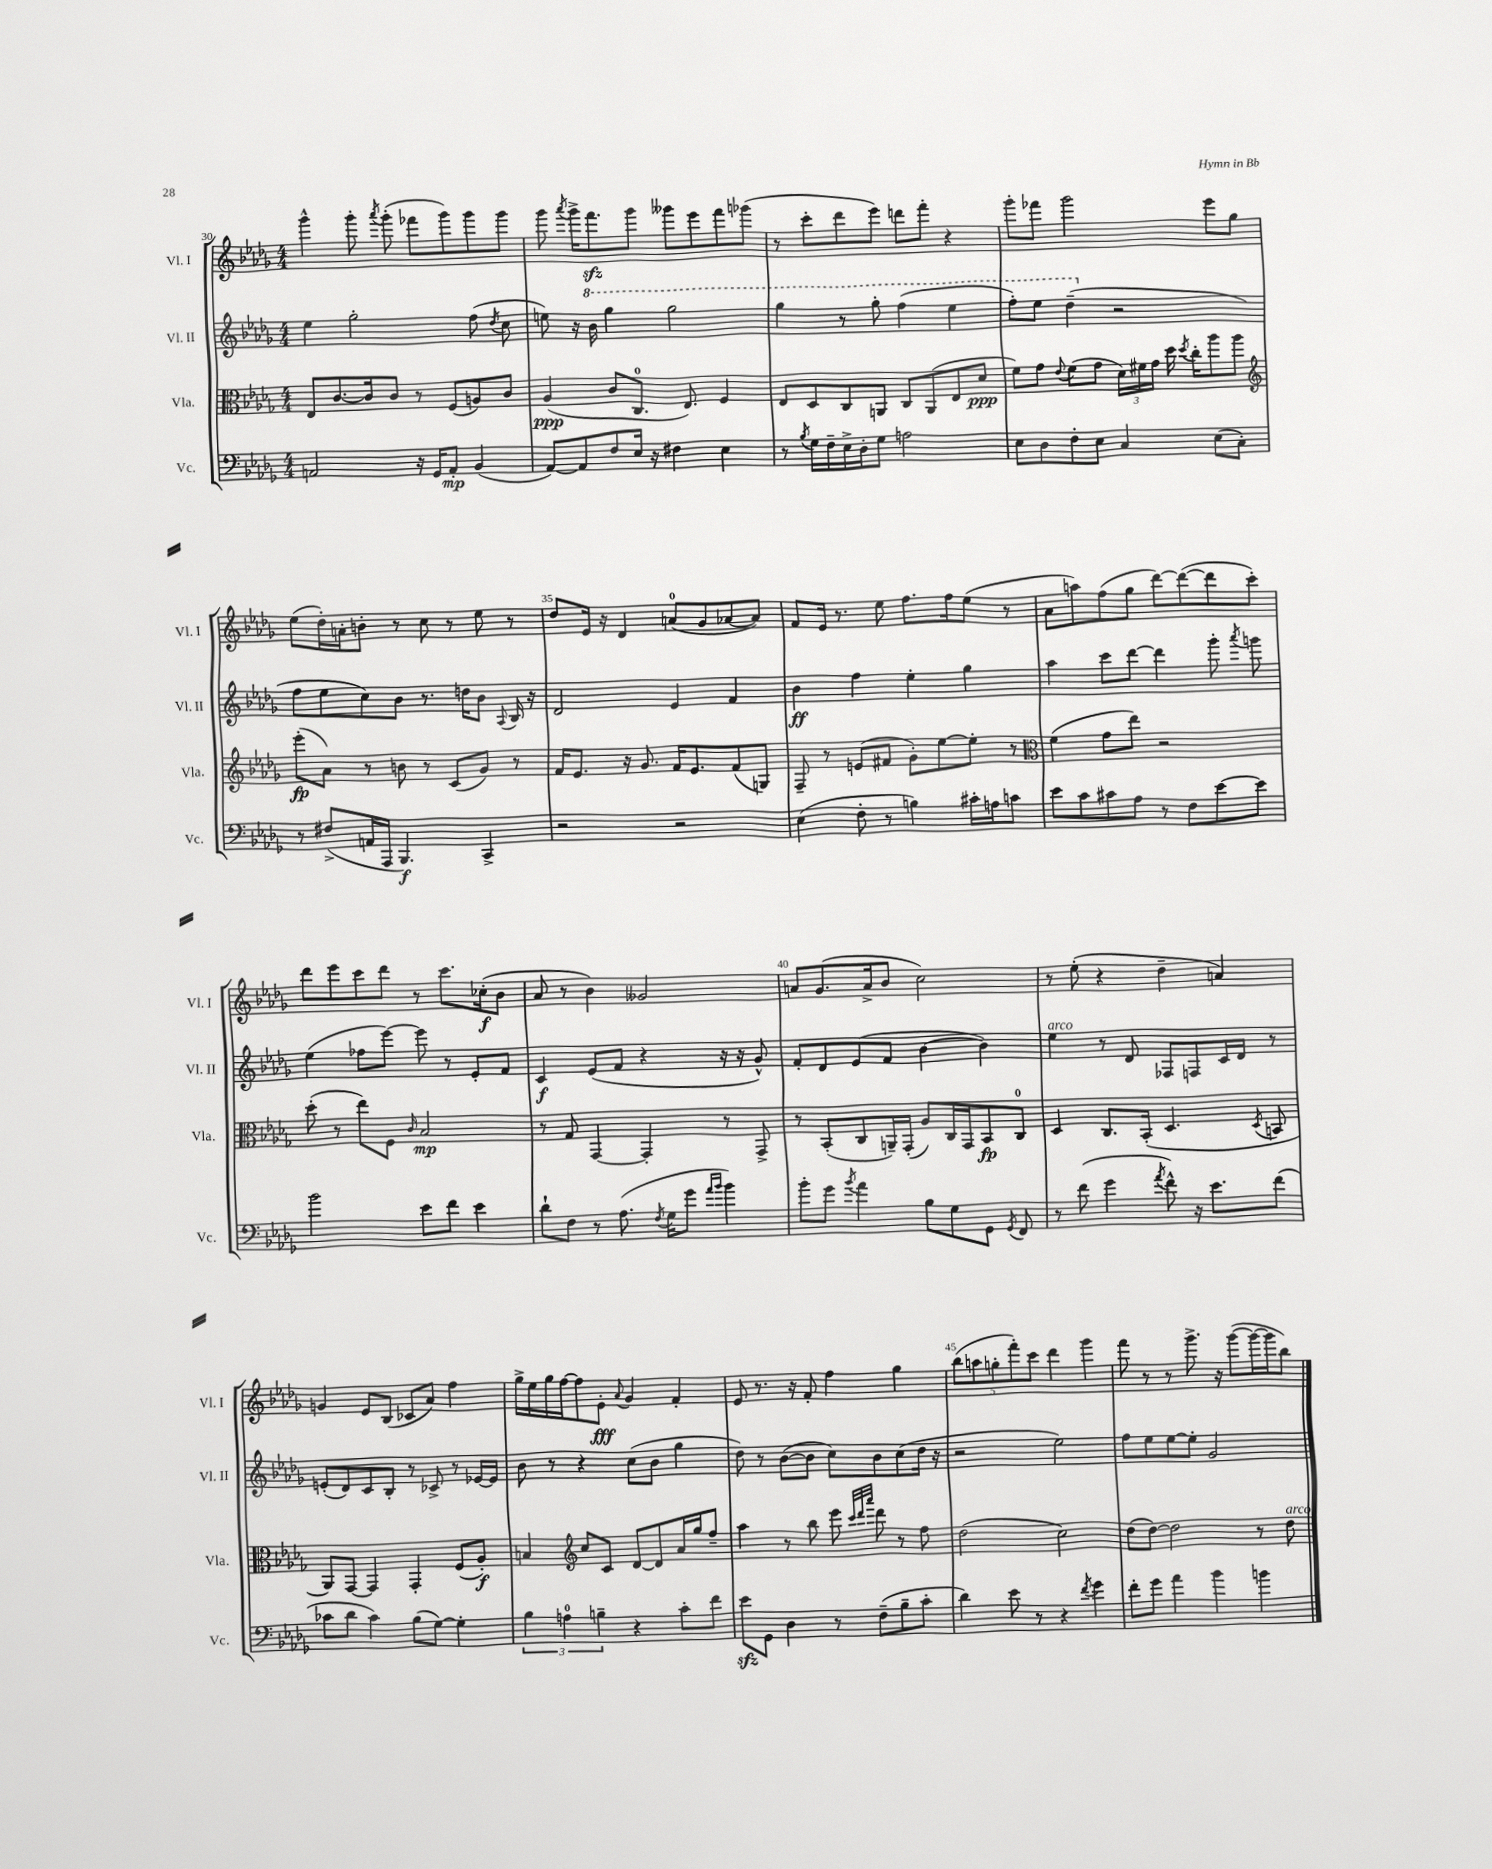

**kern	**kern	**kern	**kern
*staff4	*staff3	*staff2	*staff1
*clefF4	*clefC3	*clefG2	*clefG2
*k[b-e-a-d-g-]	*k[b-e-a-d-g-]	*k[b-e-a-d-g-]	*k[b-e-a-d-g-]
*M4/4	*M4/4	*M4/4	*M4/4
2AA	8E-	4ee-	4ggg-^^
.	[8.c	.	.
.	.	2gg-'	8ggg-'
.	16c]	.	.
.	.	.	8qaaa-
.	8c	.	(8ggg-'
16r	8r	.	8fff-
16GG-	.	.	.
8AA'	(8F	.	8ggg-)
(4BB-	8A)	(8ff	8ggg-
.	.	8qdd-	.
.	8c	8cc	8ggg-
=	=	=	=
[8AA-)	(4A-	8ee)	8ggg-
.	.	.	8qaaa-
8AA-]	.	16r	16ggg-^
.	.	16bb-	8.fff
8F	8c	4ggg-	.
16E-	8.C	.	8ggg-
16r	.	.	.
4F#	.	2ggg-	8ggg--
.	8.E-)	.	.
.	.	.	8eee-
4E-	4F	.	8fff
.	.	.	(8ggg-
=	=	=	=
8r	8E-	4ggg-	8r
8qB-	.	.	.
16G-	8D-	.	8ccc'
16F~	.	.	.
16E-^	8C	8r	8ddd-
16D-'	.	.	.
8G-	8AA	8ggg-'	8eee-)
2A	8C	(4fff	8ddd
.	(8AA	.	8fff'
.	8E-	4eee-	4r
.	8d-	.	.
=	=	=	=
8E-	8f)	8fff')	8ggg-'
8D-	8g-	8eee-	8fff-
.	8qqe-	.	.
8F'	(8f	(4ddd-~	2ggg-
8E-	8g-	.	.
4C	24d-)	2r	.
.	24f#	.	.
.	24g-	.	.
.	16dd-	.	.
.	8qdd-	.	.
.	16cc'	.	.
(8E-	8aa-	.	8eee-
8C')	8aa-	.	8gg-
=	=	=	=
*	*clefG2	*	*
8r	(8eee-'	8ff	(8ee-
(8F#^	8a-)	8ee-	16dd-')
.	.	.	16a'
16AA	8r	8cc)	8b'
16AAA-	.	.	.
4.BBB-)	8b	8b-	8r
.	8r	8.r	8cc
.	(8c	.	8r
.	.	16dd	.
4CC^	8g-)	8b-	8ee-
.	.	8qqA-	.
.	8r	16B-	8r
.	.	16r	.
=	=	=	=
2r	16f	2d-	8dd-
.	8.e-	.	.
.	.	.	16e-
.	.	.	16r
.	16r	.	4d-
.	8.g-	.	.
2r	16f	4e-	(8a
.	8.e-	.	.
.	.	.	8g-
.	(8f	4f	[8a-
.	8G)	.	8a-])
=	=	=	=
(4E-	8F~	4b-	8f
.	8r	.	16e-
.	.	.	8.r
8F'	(8e	4ff	.
8r	8f#	.	8ee-
4B)	8g-')	4ee-'	8.ff
.	[8ee-	.	.
.	.	.	16ff
16c#'	8ee-']	4gg-	(8ee-
16A	.	.	.
8c	8r	.	8r
=	=	=	=
*	*clefC3	*	*
8e-	(4f	4aa-	8a-
8c	.	.	8aa)
8c#	8g-	8ccc	(8ff
8A-	8ee-)	[8ddd-	8gg-
8r	2r	4ddd-]	[8ddd-)
8F	.	.	(8ddd-_
[8e-	.	8ggg-'	8ddd-]
.	.	8qaaa-	.
8e-]	.	8ggg	8ccc')
=	=	=	=
2b-	(8dd-'	(4ee-	8ddd-
.	8r	.	8eee-
.	8ee-)	8ff-	8ccc
.	8F	[8eee-)	8ddd-
.	16qqc	.	.
8e-	2B-	8eee-]	8r
8f	.	8r	8.ccc
4e-	.	8e-'	.
.	.	.	(16cc-'
.	.	8f	8b-
=	=	=	=
8d-`	8r	4c	8a-
8F	8G-	.	8r
8r	[4GG-	(8e-	4b-)
(8.A-	.	8f	.
.	4GG-']	4r	2g--
8qF	.	.	.
16G-	.	.	.
8g-	.	.	.
16qqa-	.	.	.
16qqb-	.	.	.
4b-)	8r	16r	.
.	.	16r	.
.	8GG-^	8g-^^)	.
=	=	=	=
8b-'	8r	8f'	8a
8g-	(8BB-'	8d-	(8.g-
8qb-	.	.	.
4a-	8C	(8e-	.
.	.	.	16a^
.	16AA~)	8f	8b-
.	(16GG-'	.	.
8B-	8A-)	[4b-	2cc)
8G-	16C	.	.
.	16GG-	.	.
8GG-	8BB-	4b-])	.
8qGG-	.	.	.
8FF	8C	.	.
=	=	=	=
8r	4D-	4ee-	8r
(8f	.	.	(8ee-'
4g-	8.C	8r	4r
.	.	8d-	.
.	(16BB-'	.	.
8qa-	.	.	.
8f^^)	4.D-	8F-	4dd-~
16r	.	8F	.
8.e-	.	.	.
.	.	16c	4a)
.	.	16d-	.
.	8qD-	.	.
(8f	8BB	8r	.
=	=	=	=
8c-	8AA-)	(8e'	4g
8d-	[8GG-	8d-)	.
4c-)	4GG-]	8c	8e-
.	.	8B-'	(8B-
(8B-	4GG-'	8r	8c-
[8G-)	.	8c-^	8a-)
4G-']	(8F	8r	4ff
.	8A-')	[16e-	.
.	.	16e-]	.
=	=	=	=
6B-	4B	8b-	16gg-^
.	.	.	16ee-
.	.	8r	16gg-
6A	.	.	.
.	.	.	[16ff
*	*clefG2	*	*
.	8cc	4r	8ff]
6B~	.	.	.
.	8c	.	8e-'
.	.	.	8qqa-
4r	[8d-	(8cc	4g-
.	8d-]	8b-	.
8c'	16a-	4gg-	4f'
.	16gg-	.	.
8f	8ff~	.	.
=	=	=	=
8e-	4aa-	8dd-)	8e-
8GG-	.	8r	8.r
4D-	8r	([8b-	.
.	.	.	16r
.	8bb-	8b-]	8f'
8r	8eee-	8cc)	4ff
.	32qqccc	.	.
.	32qqddd-	.	.
.	32qqaaa-	.	.
(8F~	8ddd-	8b-	.
8B-~	8r	(8cc	4gg-
8c'	8ff	16dd-	.
.	.	16r	.
=	=	=	=
4d-)	(2dd-	2r	(10bb-
.	.	.	10aa
.	.	.	10gg'
8e-	.	.	.
.	.	.	10fff')
8r	.	.	.
.	.	.	10ccc
4r	2cc)	2ee-)	4ddd-
8qf	.	.	.
4g-	.	.	4ggg-
=	=	=	=
8f'	(8dd-	8ff	8fff
8g-	[8dd-)	8ee-	8r
4a-	2dd-]	[8ee-	8r
.	.	8ee-']	8.ggg-^
4b-	.	2g-	.
.	.	.	16r
.	.	.	([8ggg-
4b	8r	.	16ggg-_
.	.	.	16ggg-]
.	8dd-	.	8bb-)
==	==	==	==
*-	*-	*-	*-
